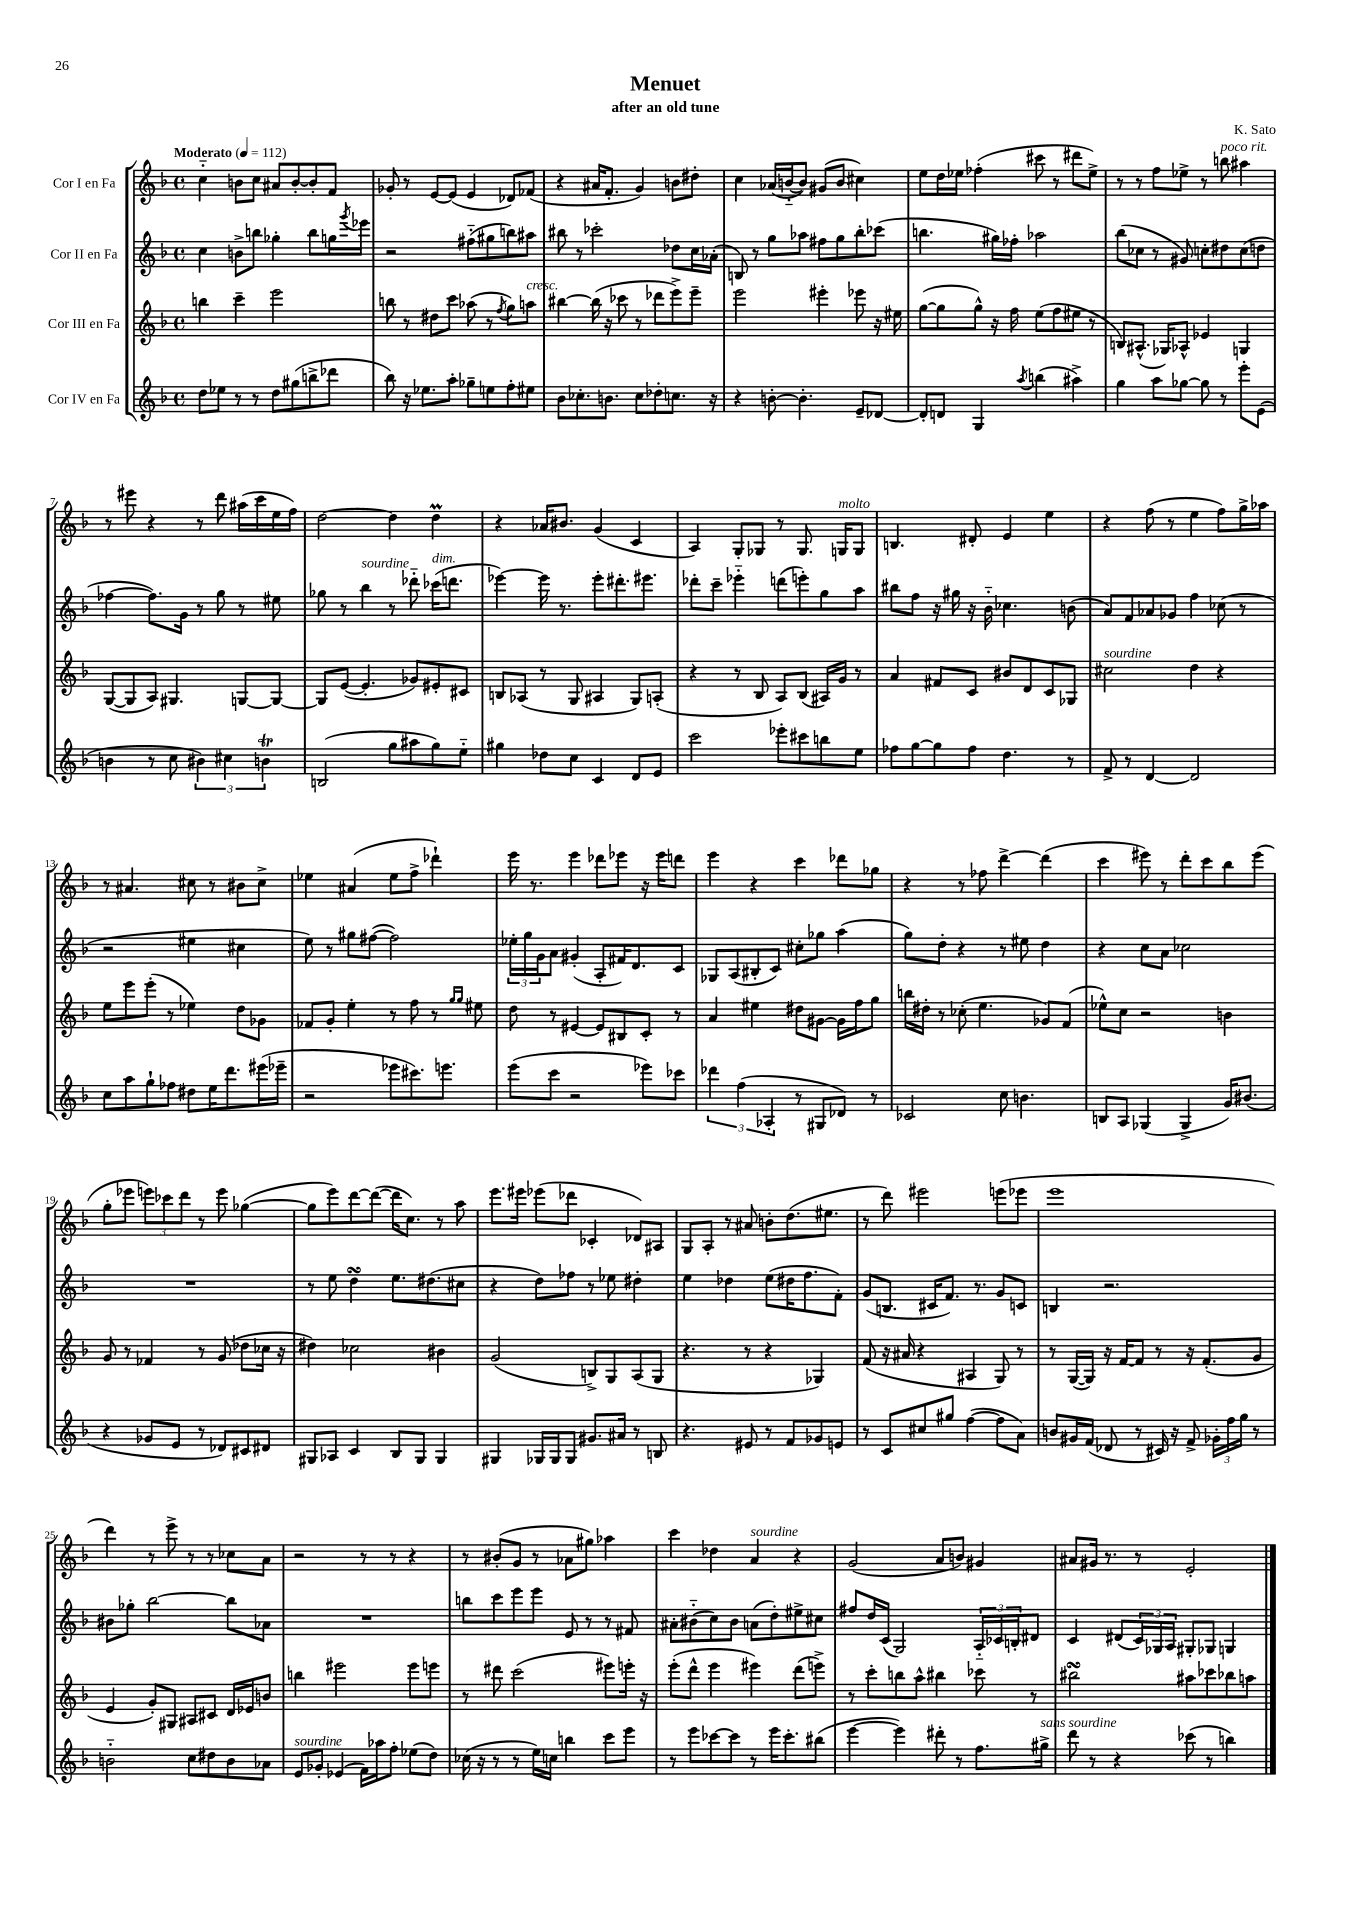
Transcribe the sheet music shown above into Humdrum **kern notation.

**kern	**kern	**kern	**kern
*staff4	*staff3	*staff2	*staff1
*clefG2	*clefG2	*clefG2	*clefG2
*k[b-]	*k[b-]	*k[b-]	*k[b-]
*M4/4	*M4/4	*M4/4	*M4/4
*met(c)	*met(c)	*met(c)	*met(c)
*MM112	*MM112	*MM112	*MM112
8dd\L	4bb\	4cc\	4cc'~\
8ee-\J	.	.	.
8r	4ccc~\	8b^\L	8b\L
8r	.	8bb\J	8cc\J
8dd\L	2eee\	4gg-'\	8a#/L
(8gg#\	.	.	[8b'/
8bb^\	.	8bb\L	8b'/]
8ddd-\J	.	16gg\L	8f/J
.	.	8qggg/	.
.	.	16eee-\JJ	.
=	=	=	=
8bb-\)	8bb\	2r	8g-'/
16r	8r	.	8r
8.ee-\L	.	.	.
.	8dd#\L	.	[8e/L
8aa'\J	8ccc\J	.	(8e/]J
8gg-~\L	(8aa-\	(8ff#'~\L	4e/
8ee\	8r	8gg#\	.
.	8qff/	.	.
8ff'\	8gg\L)	8bb\)	8d-/L)
8ee#\J	8aa\J	8aa#\J	(8f-/J
=	=	=	=
8b-\L	[4bb#\	8bb#\	4r
8.cc-'\	.	8r	.
.	(16bb#\]	2ccc-'\	16a#/LK
8.b\J	16r	.	8.f'/J
.	8ccc-\	.	.
8cc-\L	8r	.	4g/)
8dd-'\	8ddd-\L	.	.
8.cc\J	8eee^\)	8dd-\L	8b\L
.	8eee~\J	16cc\L	8dd#'\J
16r	.	(16a-'\JJ	.
=	=	=	=
4r	2eee\	8B/)	4cc\
.	.	8r	.
[8b'\	.	8gg\L	(16a-/LL
.	.	.	[16b'~/J
4.b'\]	.	8aa-\J	8b/]J)
.	4eee#'\	8ff#\L	(8g#/L
.	.	8gg\	8b/J
8e~/L	8eee-\	8bb-'\	4cc#\)
[8d-/J	16r	(8ccc-\J	.
.	16ee#\	.	.
=	=	=	=
8d-'/]L	([8gg\L	4.bb\	8ee\L
8d/J	8gg\]	.	16dd\L
.	.	.	16ee-\JJ
4G/	8gg^^\J)	.	(4ff-'\
.	16r	16gg#\LL)	.
.	16ff\	16ff-'\JJ	.
8qaa/	.	.	.
(4bb\	(8ee\L	2aa-\	8ccc#\
.	8ff\	.	8r
4aa#^\)	8ee#\J	.	8ddd#\L
.	8r	.	8ee-^\J)
=	=	=	=
4gg\	8B/L)	(8bb-\L	8r
.	(8.A#^^/J	8cc-\J	8r
8aa\L	.	8r	8ff\L
.	16G-/LK)	.	.
[8gg-\J	8A-^^/J	8g#/)	8ee-^\J
8gg-\]	4e-/	8cc'\L	8r
8r	.	8dd#\	8bb\
8eee'\L	4G/	(8cc\	4aa#\
(8e\J	.	8dd\J	.
=	=	=	=
4b\	([8G/L	[4ff-\	8r
.	8G/]	.	8eee#\
8r	8A/J)	8.ff-\]L)	4r
8cc\	4.G#/	.	.
.	.	16g\Jk	.
6b#\)	.	8r	8r
.	.	8gg\	8ddd\
6cc#\	.	.	.
.	[8G/L	8r	(16aa#\LL
.	.	.	16ccc\
6b\	.	.	.
.	8G/_J	8ee#\	16ee\
.	.	.	16ff\JJ)
=	=	=	=
(2B/	8G/]L	8gg-\	[2dd\
.	([8e/J	8r	.
.	4.e'/]	4bb-\	.
8gg\L	.	8r	4dd\]
8aa#\	8g-/L)	8ddd-'~\	.
8gg\)	8e#'/	(16ccc-\LK	4dd\
.	.	8.ddd\J	.
8ee'~\J	8c#/J	.	.
=	=	=	=
4gg#\	8B/L	[4eee-\)	4r
.	(8A-/J	.	.
8dd-\L	8r	16eee-\]	16a-/LK
.	.	8.r	8.b#/J
8cc\J	8G/	.	.
4c/	4A#/	8eee-'\L	(4g/
.	.	8.ddd#'\	.
8d/L	8G/L)	.	4c/
.	.	8.eee#\J	.
8e/J	(8A'/J	.	.
=	=	=	=
2ccc\	4r	8ddd-'\L	4A/)
.	.	8ccc~\J	.
.	8r	4eee-'~\	8G'/L
.	8B-/	.	8G-/J
8eee-'\L	8A/L)	(8ddd\L	8r
8ccc#\	(8B-/J	8eee'\)	8.G-/
8bb\	16A#/LL)	8gg\	.
.	16g/JJ	.	16G/LK
8ee\J	8r	8aa\J	8G/J
=	=	=	=
8ff-\L	4a/	8bb#\L	4.B/
[8gg\	.	8ff\J	.
8gg\]	8f#/L	16r	.
.	.	16gg#\	.
8ff-\J	8c/J	16r	8d#'/
.	.	16b-'~\	.
4.dd\	8b#/L	4.cc-\	4e/
.	8d/	.	.
.	8c/	.	4ee\
8r	8G-/J	(8b\	.
=	=	=	=
8f^/	2cc#\	8a/L)	4r
8r	.	8f/	.
[4d/	.	8a-/	(8ff\
.	.	8g-/J	8r
2d/]	4dd\	4ff\	4ee\
.	4r	(8cc-\	8ff\L)
.	.	8r	16gg^\L
.	.	.	16aa-\JJ
=	=	=	=
8cc\L	8ee\L	2r	8r
8aa\	8eee\	.	4.a#/
8gg`\	(8eee'\J	.	.
8ff-\J	8r	.	.
8dd#\L	4ee-\)	4ee#\	8cc#\
16ee\K	.	.	8r
8.ddd\	.	.	.
.	8dd\L	4cc#\	8b#\L
(16eee#\L	8g-\J	.	8cc#^\J
16eee-~\JJ	.	.	.
=	=	=	=
2r	8f-/L	8ee\)	4ee-\
.	8g'/J	8r	.
.	4ee'\	8gg#\L	(4a#/
.	.	([8ff#\J	.
8eee-\L	8r	2ff#\])	8ee-\L
8.ccc#\)	8ff\	.	8ff^\J
.	8r	.	4ddd-`\)
8.eee\J	.	.	.
.	16qqgg/LL	.	.
.	16qqgg/JJ	.	.
.	8ee#\	.	.
=	=	=	=
(8eee\L	8dd\	24ee-'\LL	16eee\
.	.	24gg\	.
.	.	.	8.r
.	.	24g\J	.
8ccc\J	8r	8a\J	.
2r	[4e#/	(4g#'/	4eee\
.	8e#/]L	8A'/L	8ddd-\L
.	8B#/	16f#/K)	8eee-\J
.	.	8.d/	.
8eee-\L)	8c'/J	.	16r
.	.	.	16eee-\LK
8ccc-\J	8r	8c/J	8ddd\J
=	=	=	=
6ddd-\	4a/	8G-/L	4eee\
.	.	(8A/	.
(6ff\	.	.	.
.	4ee#\	8B#'/	4r
6A-'/	.	.	.
.	.	8c/J)	.
8r	8dd#\L	8cc#'\L	4ccc\
8G#/L	[8g#\J	8gg-\J	.
8d-/J)	16g#\]LL	(4aa\	8ddd-\L
.	16ff\J	.	.
8r	8gg\J	.	8gg-\J
=	=	=	=
2c-/	16bb\LL	8gg\L)	4r
.	16dd#'\JJ	.	.
.	8r	8dd'\J	.
.	(8cc-'\	4r	8r
.	4.ee\	.	8ff-\
8cc\	.	8r	[4ddd^\
4.b\	.	8ee#\	.
.	8g-/L)	4dd\	(4ddd\]
.	(8f/J	.	.
=	=	=	=
8B/L	8ee-^^\L)	4r	4ccc\
8A/J	8cc\J	.	.
(4G-/	2r	8cc\L	8eee#\)
.	.	8a\J	8r
4G-^/	.	2cc-\	8ddd'\L
.	.	.	8ccc\
16g/LK)	4b\	.	8bb-\
(8.b#/J	.	.	.
.	.	.	(8eee#\J
=	=	=	=
4r	8g/	1r	8gg'\L
.	8r	.	8eee-\J
8g-/L	4f-/	.	12eee\L)
.	.	.	12ccc-\
8e/J	.	.	.
.	.	.	12ddd\J
8r	8r	.	8r
8d-/L)	(8g/	.	8eee\
8c#/	8dd-\L	.	([4gg-\
8d#/J	16cc-\Jk	.	.
.	16r	.	.
=	=	=	=
8G#/L	4dd#\)	8r	8gg-\]L
8A-/J	.	8ee\	8eee\)
4c/	2cc-\	4dd\	[8ddd\
.	.	.	(8ddd\_J
8B-/L	.	8.ee\L	16ddd\]LK
.	.	.	8.cc\J)
8G#/J	.	.	.
.	.	(8.dd#\	.
4G#/	4b#\	.	8r
.	.	8cc#\J	8aa\
=	=	=	=
4G#/	(2g/	4r	8.eee\L
.	.	.	16eee#\Jk
16G-/LL	.	8dd\L)	(8eee-\L
16G-/J	.	.	.
8G-/J	.	8ff-\J	8ddd-\J
8.g#/L	8B^/L)	8r	4c-'/
.	8G/	8ee-\	.
16a#/Jk	.	.	.
8r	(8A/	4dd#'\	8d-/L)
8B/	8G/J	.	8A#/J
=	=	=	=
4.r	4.r	4ee\	8G/L
.	.	.	8A'/J
.	.	4dd-\	8r
8e#/	8r	.	8a#/
8r	4r	(8ee\L	8b'\L
8f/L	.	16dd#\K	(8.dd\
.	.	8.ff\	.
8g-/	4G-/)	.	.
.	.	.	8.ee#\J
8e/J	.	8f'\J)	.
=	=	=	=
8r	(8f/	(8g/L	8r
8c/L	16r	8.B/J	8ddd\)
.	16a#/	.	.
8cc#/	4r	.	2eee#\
.	.	16c#/LK	.
8gg#/J	.	8.f/J)	.
([4ff\	4A#/	.	.
.	.	8.r	.
8ff\]L	8G/)	8g/L	(8eee\L
8a\J)	8r	8c/J	8eee-\J
=	=	=	=
8b/L	8r	4B/	1eee
16g#/L	([16G/LL	.	.
(16f/JJ	16G/]JJ)	.	.
8d-/	16r	2.r	.
.	[16f/LK	.	.
8r	8f/]J	.	.
16c#/)	8r	.	.
16r	.	.	.
8f^/	16r	.	.
.	(8.f'/L	.	.
24g-'\LL	.	.	.
24ff\	.	.	.
24gg\JJ	.	.	.
8r	8g/J	.	.
=	=	=	=
2b'~\	4e/	8b#\L	4ddd\)
.	.	8gg-'\J	.
.	8g'/L)	[2bb-\	8r
.	8G#/J	.	8eee^\
8cc\L	8A#/L	.	8r
8dd#\	8c#/J	.	8r
8b\	16d/LL	8bb-\]L	8cc-\L
.	16e-/J	.	.
8a-\J	8b/J	8a-\J	8a\J
=	=	=	=
8e/L	4bb\	1r	2r
8g-'/J	.	.	.
(4e-/	2eee#\	.	.
16f\LL)	.	.	8r
16aa-\J	.	.	.
8ff'\J	.	.	8r
(8ee-\L	8eee#\L	.	4r
8dd\J)	8eee\J	.	.
=	=	=	=
(16cc-\	8r	8bb\L	8r
16r	.	.	.
8r	8ddd#\	8ccc\	(8b#'/L
8r	(2ccc\	8eee\	8g/J
16ee\LL)	.	8eee\J	8r
16cc\JJ	.	.	.
4bb\	.	8e/	8a-\L
.	.	8r	8gg#\J)
8ccc\L	8eee#\L)	8r	4aa-\
8eee\J	16eee'\Jk	8f#/	.
.	16r	.	.
=	=	=	=
8r	(8eee'\L	8a#'\L	4ccc\
8eee\L	8ddd^^\J	(8b#'~\	.
[8ccc-\	4eee\	8cc\)	4dd-\
8ccc-\]J	.	8b#\J	.
8r	4eee#\)	(8a\L	4a/
16eee\LK	.	8dd'\)	.
8.ccc-'\	.	.	.
.	(8ddd\L	8ee#^\	4r
(8bb#\J	8eee^\J)	8cc#\J	.
=	=	=	=
[4eee\	8r	8ff#/L	(2g/
.	8ccc'\L	16dd/L	.
.	.	(16c/JJ	.
4eee\])	8bb\	2G/)	.
.	8aa^^\J	.	.
8ddd#'\	4bb#\	.	8a/L
8r	.	.	8b/J)
8.ff\L	8ccc-\	24A'~/LL	4g#/
.	.	24c-/	.
.	.	24B'/J	.
.	8r	8d#/J	.
16gg#^\Jk	.	.	.
=	=	=	=
8ddd\	2bb#\	4c/	8a#/L
8r	.	.	16g#/Jk
.	.	.	8.r
4r	.	(8d#/L	.
.	.	24c/L)	8r
.	.	24G-/	.
.	.	24A/JJ	.
(8ccc-\	8aa#\L	8G#'/L	2e'/
8r	8ccc-\	8G-/J	.
4bb\)	8bb-\	4G/	.
.	8aa\J	.	.
==	==	==	==
*-	*-	*-	*-
